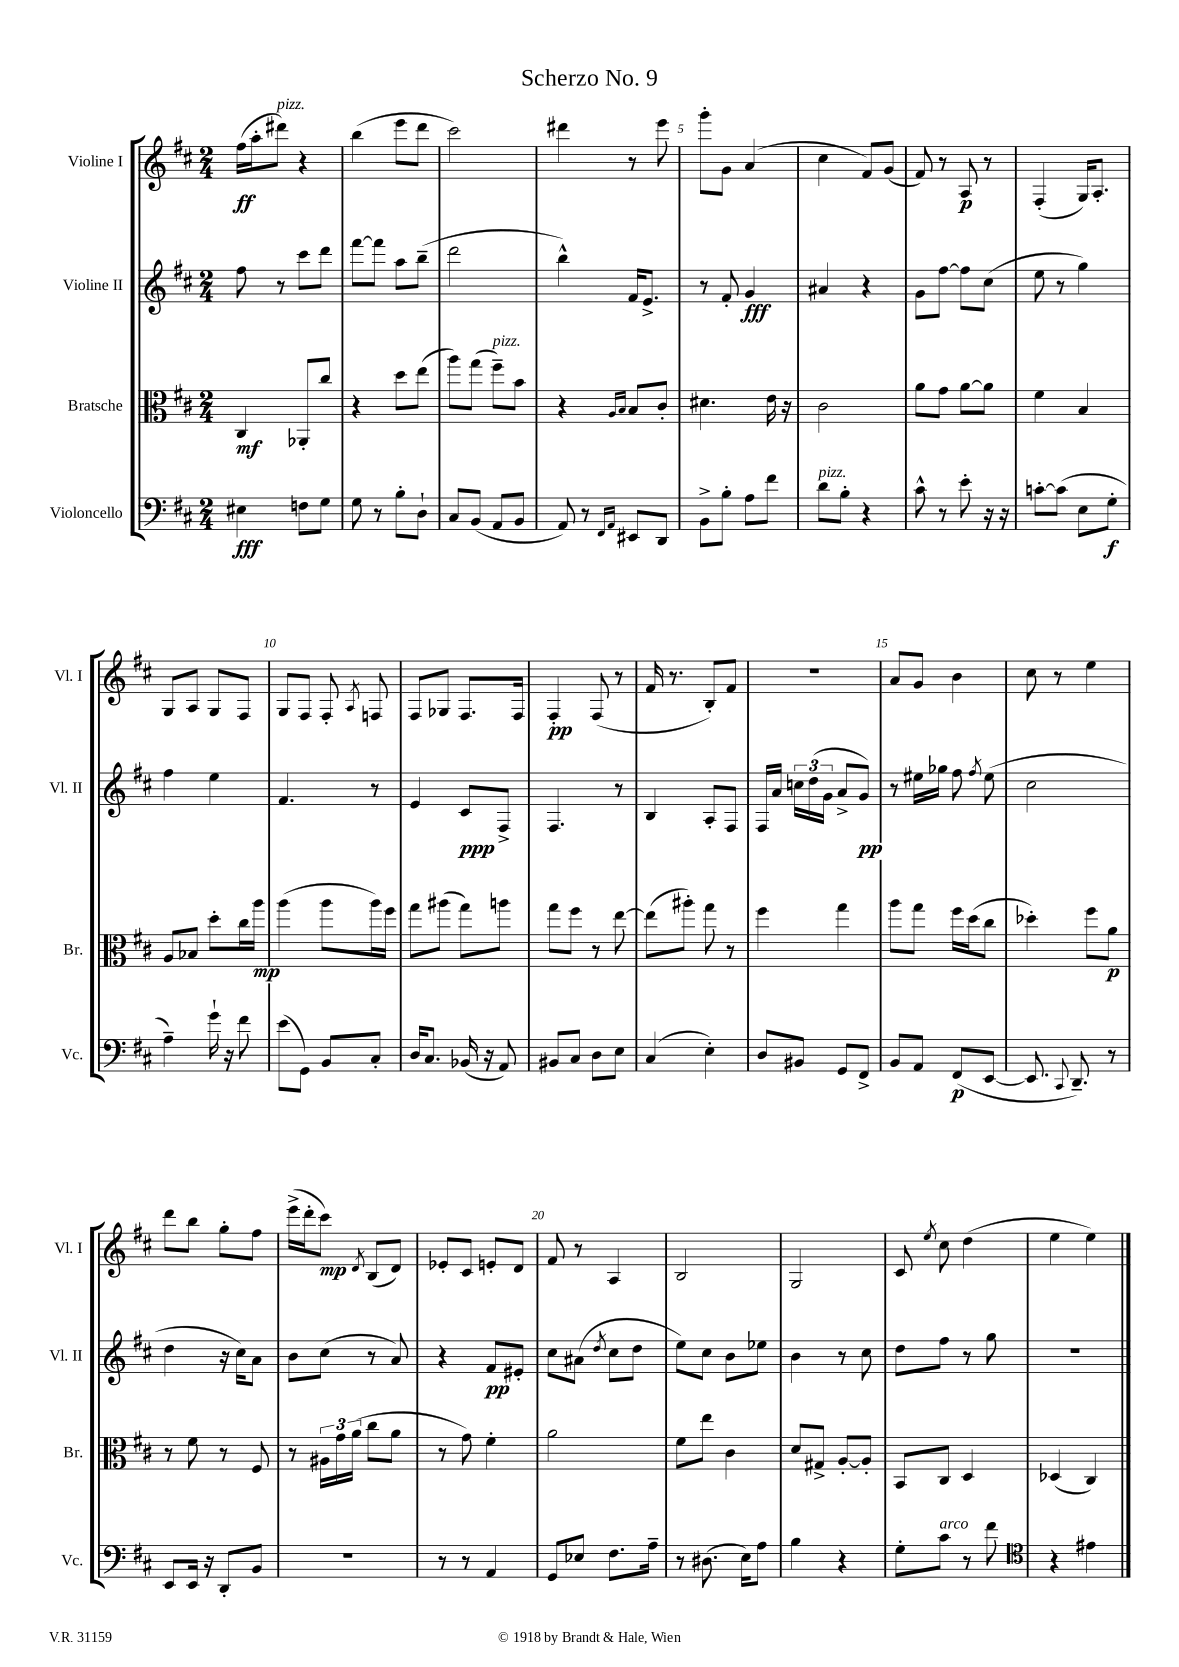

**kern	**kern	**kern	**kern
*staff4	*staff3	*staff2	*staff1
*clefF4	*clefC3	*clefG2	*clefG2
*k[f#c#]	*k[f#c#]	*k[f#c#]	*k[f#c#]
*M2/4	*M2/4	*M2/4	*M2/4
4E#	4C#	8ff#	(16ff#
.	.	.	16aa'
.	.	8r	8ddd#)
8F	8AA-'	8ccc#	4r
8G	8cc#	8ddd	.
=	=	=	=
8G	4r	[8fff#	(4bb
8r	.	8fff#]	.
8B'	8dd	8aa	8eee
8D`	(8ee	(8bb~	8ddd
=	=	=	=
8C#	8aa)	2ddd	2ccc#)
(8BB	(8gg	.	.
8AA	8ff#~)	.	.
8BB	8b	.	.
=	=	=	=
8AA)	4r	4bb^^)	4ddd#
8r	.	.	.
16qqFF#	16qqA	.	.
16qqAA	16qqB	.	.
8EE#	8B	16f#	8r
.	.	8.e^	.
8DD	8c#'	.	8eee
=	=	=	=
8BB^	4.d#	8r	8ggg'
8B'	.	8f#'	8g
8A	.	4g	(4a
8f#	16e	.	.
.	16r	.	.
=	=	=	=
8d	2c#	4a#	4cc#
8B'	.	.	.
4r	.	4r	8f#)
.	.	.	(8g
=	=	=	=
8c#^^	8a	8g	8f#)
8r	8g	[8ff#	8r
8e'	[8a	8ff#]	8A
16r	8a]	(8cc#	8r
16r	.	.	.
=	=	=	=
[8c'	4f#	8ee	(4F#'
(8c]	.	8r	.
8E	4B	4gg)	16G)
.	.	.	8.A'
8G'	.	.	.
=	=	=	=
4A~)	8A	4ff#	8G
.	8B-	.	8A
16g`	8dd'	4ee	8G
16r	.	.	.
8f#	16cc#	.	8F#
.	16aa	.	.
=	=	=	=
(8e	(4aa	4.f#	8G
8GG)	.	.	8F#
8BB	8aa	.	8F#'
.	.	.	8qA
8C#'	16aa)	8r	8F
.	16ff#	.	.
=	=	=	=
16D	8gg	4e	8F#
8.C#	.	.	.
.	(8aa#	.	8G-
(16BB-	8gg)	8c#	8.F#
16r	.	.	.
8AA)	8aa	8F#^	.
.	.	.	16F#
=	=	=	=
8BB#	8gg	4.F#	4F#'
8C#	8ff#	.	.
8D	8r	.	(8F#
8E	[8ee	8r	8r
=	=	=	=
(4C#	(8ee]	4B	16f#
.	.	.	8.r
.	8aa#')	.	.
4E')	8gg	8A'	8B')
.	8r	8F#	8f#
=	=	=	=
8D	4ff#	16F#	2r
.	.	16a	.
8BB#	.	24cc	.
.	.	(24dd	.
.	.	24g	.
8GG	4gg	8a^	.
8FF#^	.	8g)	.
=	=	=	=
8BB	8aa	8r	8a
8AA	8gg	16ee#	8g
.	.	16gg-	.
(8FF#	16ff#	8ff#	4b
.	(16dd	.	.
.	.	8qff#	.
[8EE	8cc#	(8ee#	.
=	=	=	=
8.EE]	4dd-')	2cc#	8cc#
.	.	.	8r
8qqCC#	.	.	.
8.DD~)	.	.	.
.	8ff#	.	4ee
8r	8a	.	.
=	=	=	=
8EE	8r	4dd	8ddd
16EE	8f#	.	8bb
16r	.	.	.
8DD'	8r	16r	8gg'
.	.	16cc#)	.
8BB	8F#	8a	8ff#
=	=	=	=
2r	8r	8b	(16eee^
.	.	.	16ddd'
.	24A#	(8cc#	8ccc#)
.	24g	.	.
.	(24a	.	.
.	.	.	8qd
.	8cc#	8r	(8B
.	8a	8a)	8d)
=	=	=	=
8r	8r	4r	8e-'
8r	8g)	.	8c#
4AA	4f#'	8f#	8e'
.	.	8e#'	8d
=	=	=	=
8GG	2a	8cc#	8f#
8E-	.	(8a#	8r
.	.	8qdd	.
8.F#	.	8cc#	4A
.	.	8dd	.
16A~	.	.	.
=	=	=	=
8r	8f#	8ee)	2B
(8.D#	8ee	8cc#	.
.	4c#	8b	.
16E)	.	.	.
8A	.	8ee-	.
=	=	=	=
4B	8d	4b	2G
.	8G#^	.	.
4r	[8A'	8r	.
.	8A']	8cc#	.
=	=	=	=
8G'	8BB	8dd	8c#
.	.	.	8qee
8c#	8C#	8ff#	8cc#
8r	4D	8r	(4dd
8f#	.	8gg	.
=	=	=	=
*clefC4	*	*	*
4r	(4D-	2r	4ee
4e#	4C#)	.	4ee)
==	==	==	==
*-	*-	*-	*-
